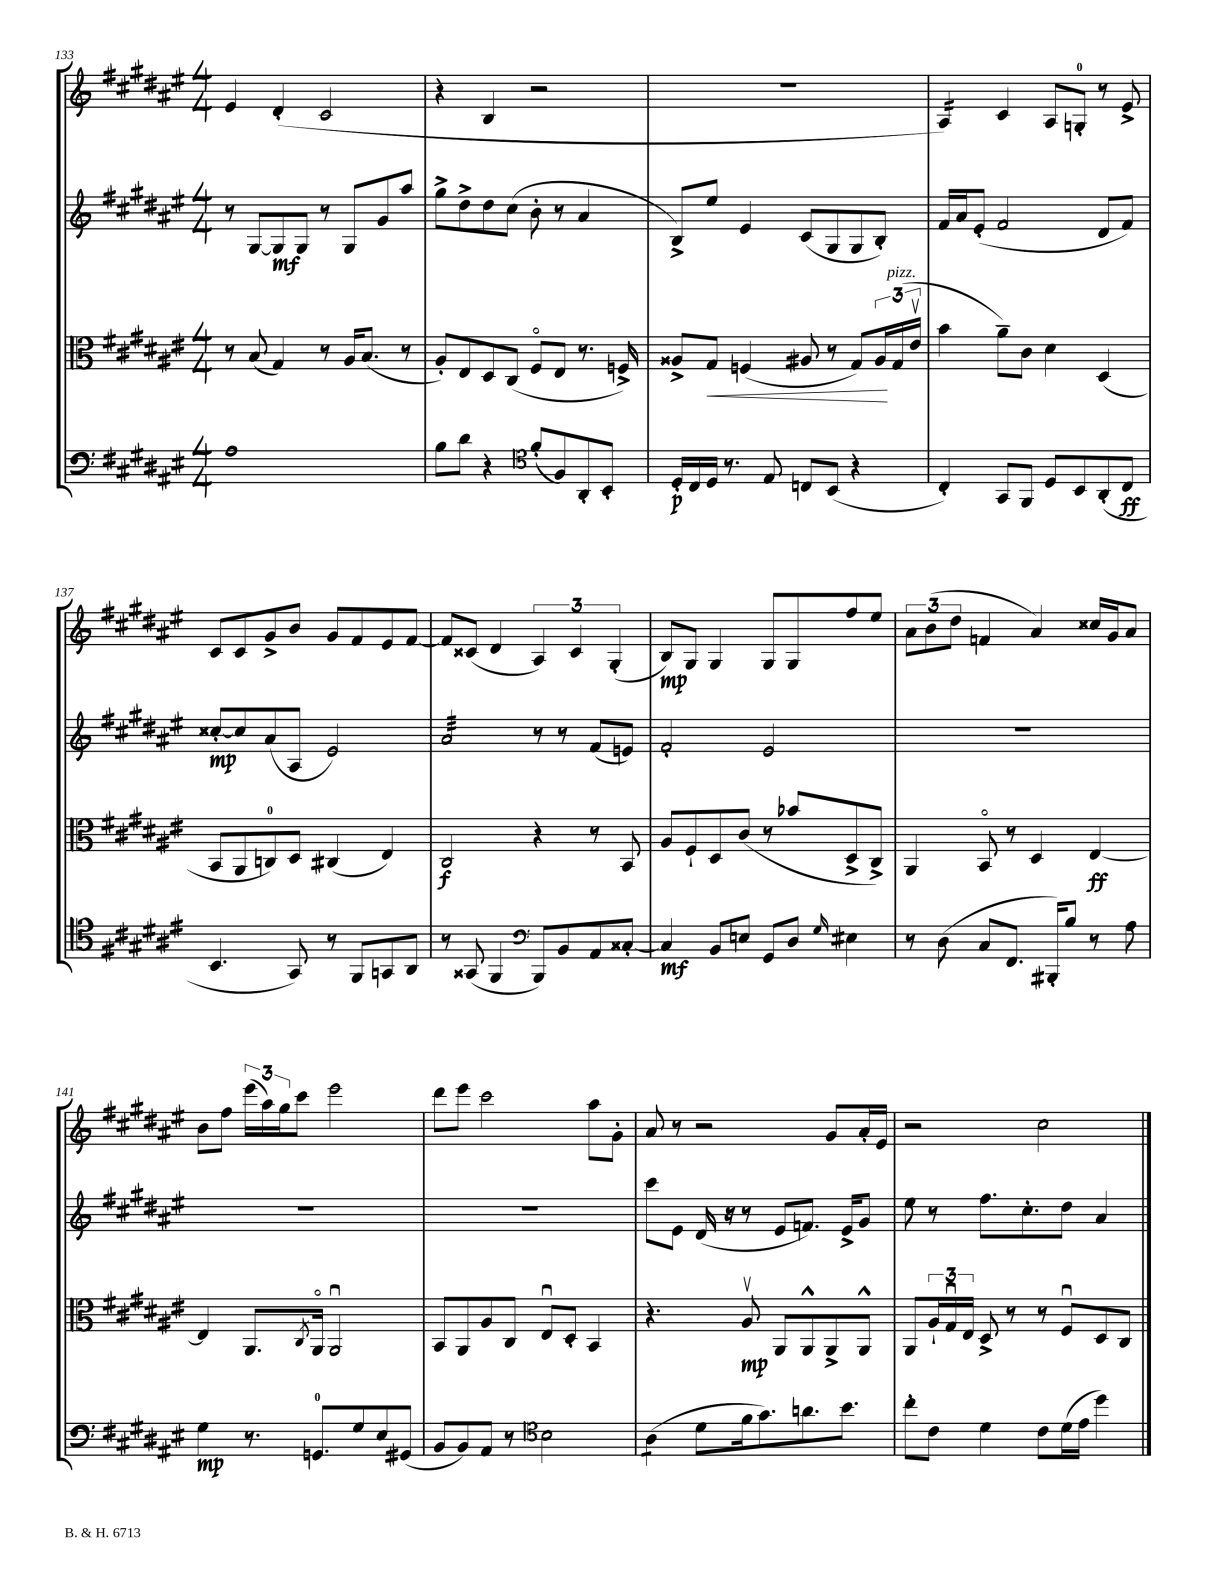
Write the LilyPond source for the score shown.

<<
\new StaffGroup <<
\new Staff = "s0" {
    \clef treble \key fis \major \numericTimeSignature \time 4/4
    eis'4 dis'4-.( cis'2 |
    r4 b4 r2 |
    R1 |
    ais4:16) cis'4 ais8 g8-0-. r8 eis'8-> |
    cis'8 cis'8 gis'8-> b'8 gis'8 fis'8 eis'8 fis'8~ |
    fis'8 cisis'8( dis'4 \tuplet 3/2 { ais4) cisis'4 gis4-.( } |
    b8\mp) gis8 gis4 gis8 gis8 fis''8 eis''8 |
    \tuplet 3/2 { ais'8 b'8( dis''8 } f'4 ais'4) cisis''16 gis'16 ais'8 |
    b'8 fis''8 \tuplet 3/2 { eis'''16( ais''16) gis''16 } cis'''8 eis'''2 |
    dis'''8 eis'''8 cis'''2 ais''8 gis'8-. |
    ais'8 r8 r2 gis'8 ais'16-. eis'16 |
    r2 cis''2 \bar "|." |
}
\new Staff = "s1" {
    \clef treble \key fis \major \numericTimeSignature \time 4/4
    r8 gis8~ gis8\mf gis8 r8 gis8 gis'8 ais''8 |
    gis''8-> dis''8-> dis''8 cis''8( b'8-. r8 ais'4 |
    b8->) eis''8 eis'4 cis'8( gis8 gis8 b8-.) |
    fis'16 ais'16 eis'8-.( fis'2 dis'8 fis'8) |
    cisis''8~-.\mp cisis''8 ais'8( ais8 eis'2) |
    ais'2:32 r8 r8 fis'8( e'8) |
    fis'2-. eis'2 |
    R1 |
    R1 |
    R1 |
    cis'''8 eis'8 dis'16( r16 r8 eis'8 f'8.) eis'16-> gis'8 |
    eis''8 r8 fis''8. cis''8.-. dis''8 ais'4 \bar "|." |
}
\new Staff = "s2" {
    \clef alto \key fis \major \numericTimeSignature \time 4/4
    r8 b8( gis4) r8 ais16 b8.( r8 |
    ais8-.) eis8 dis8 cis8( fis8\flageolet eis8 r8. f16->) |
    aisis8-> gis8\< f4( ais8 r8 gis8) \tuplet 3/2 { ais16\! gis16^\markup { \italic "pizz." }( eis'16\upbow } |
    b'4 ais'8--) cis'8 dis'4 dis4( |
    b,8 ais,8 c8-0) dis8 cis4( eis4) |
    cis2\f r4 r8 b,8 |
    ais8 fis8-! dis8 cis'8( r8 bes'8 dis8-> cis8->) |
    ais,4 b,8\flageolet r8 dis4 eis4~\ff |
    eis4 ais,8. \acciaccatura { cis8 } ais,16\flageolet ais,2\downbow |
    b,8 ais,8 ais8 cis8 eis8\downbow dis8-. b,4 |
    r4. ais8\upbow\mp ais,8 ais,8-^ ais,8-> ais,8-^ |
    ais,8 \tuplet 3/2 { ais16-! gis16\downbow eis16 } dis8-> r8 r8 fis8\downbow dis8 cis8 \bar "|." |
}
\new Staff = "s3" {
    \clef bass \key fis \major \numericTimeSignature \time 4/4
    ais1 |
    b8 dis'8 r4 \clef tenor fis'8-.( fis8) ais,8-. b,8-. |
    dis16-.\p cis16 dis16 r8. eis8 c8 b,8( r4 |
    cis4-.) gis,8 fis,8 dis8 b,8 ais,8-.( cis8\ff |
    b,4. gis,8) r8 fis,8 g,8 ais,8 |
    r8 gisis,8( fis,4 \clef bass b,,8) b,8 ais,8 cisis8~-. |
    cisis4\mf b,8 e8 gis,8 dis8 \grace { gis16 } eis4 |
    r8 dis8( cis8 fis,8. bis,,16-.) b8 r8 ais8 |
    gis4\mp r8. g,8.-0 gis8 eis8 gis,8( |
    b,8 b,8) ais,8 r8 \clef tenor b2 |
    ais4:8( dis'8 fis'16 gis'8.) a'8. b'8. |
    cis''8-. cis'8 dis'4 cis'8 dis'16( eis'16 dis''4) \bar "|." |
}
>>
>>
\layout { \context { \Score currentBarNumber = #133 } }
